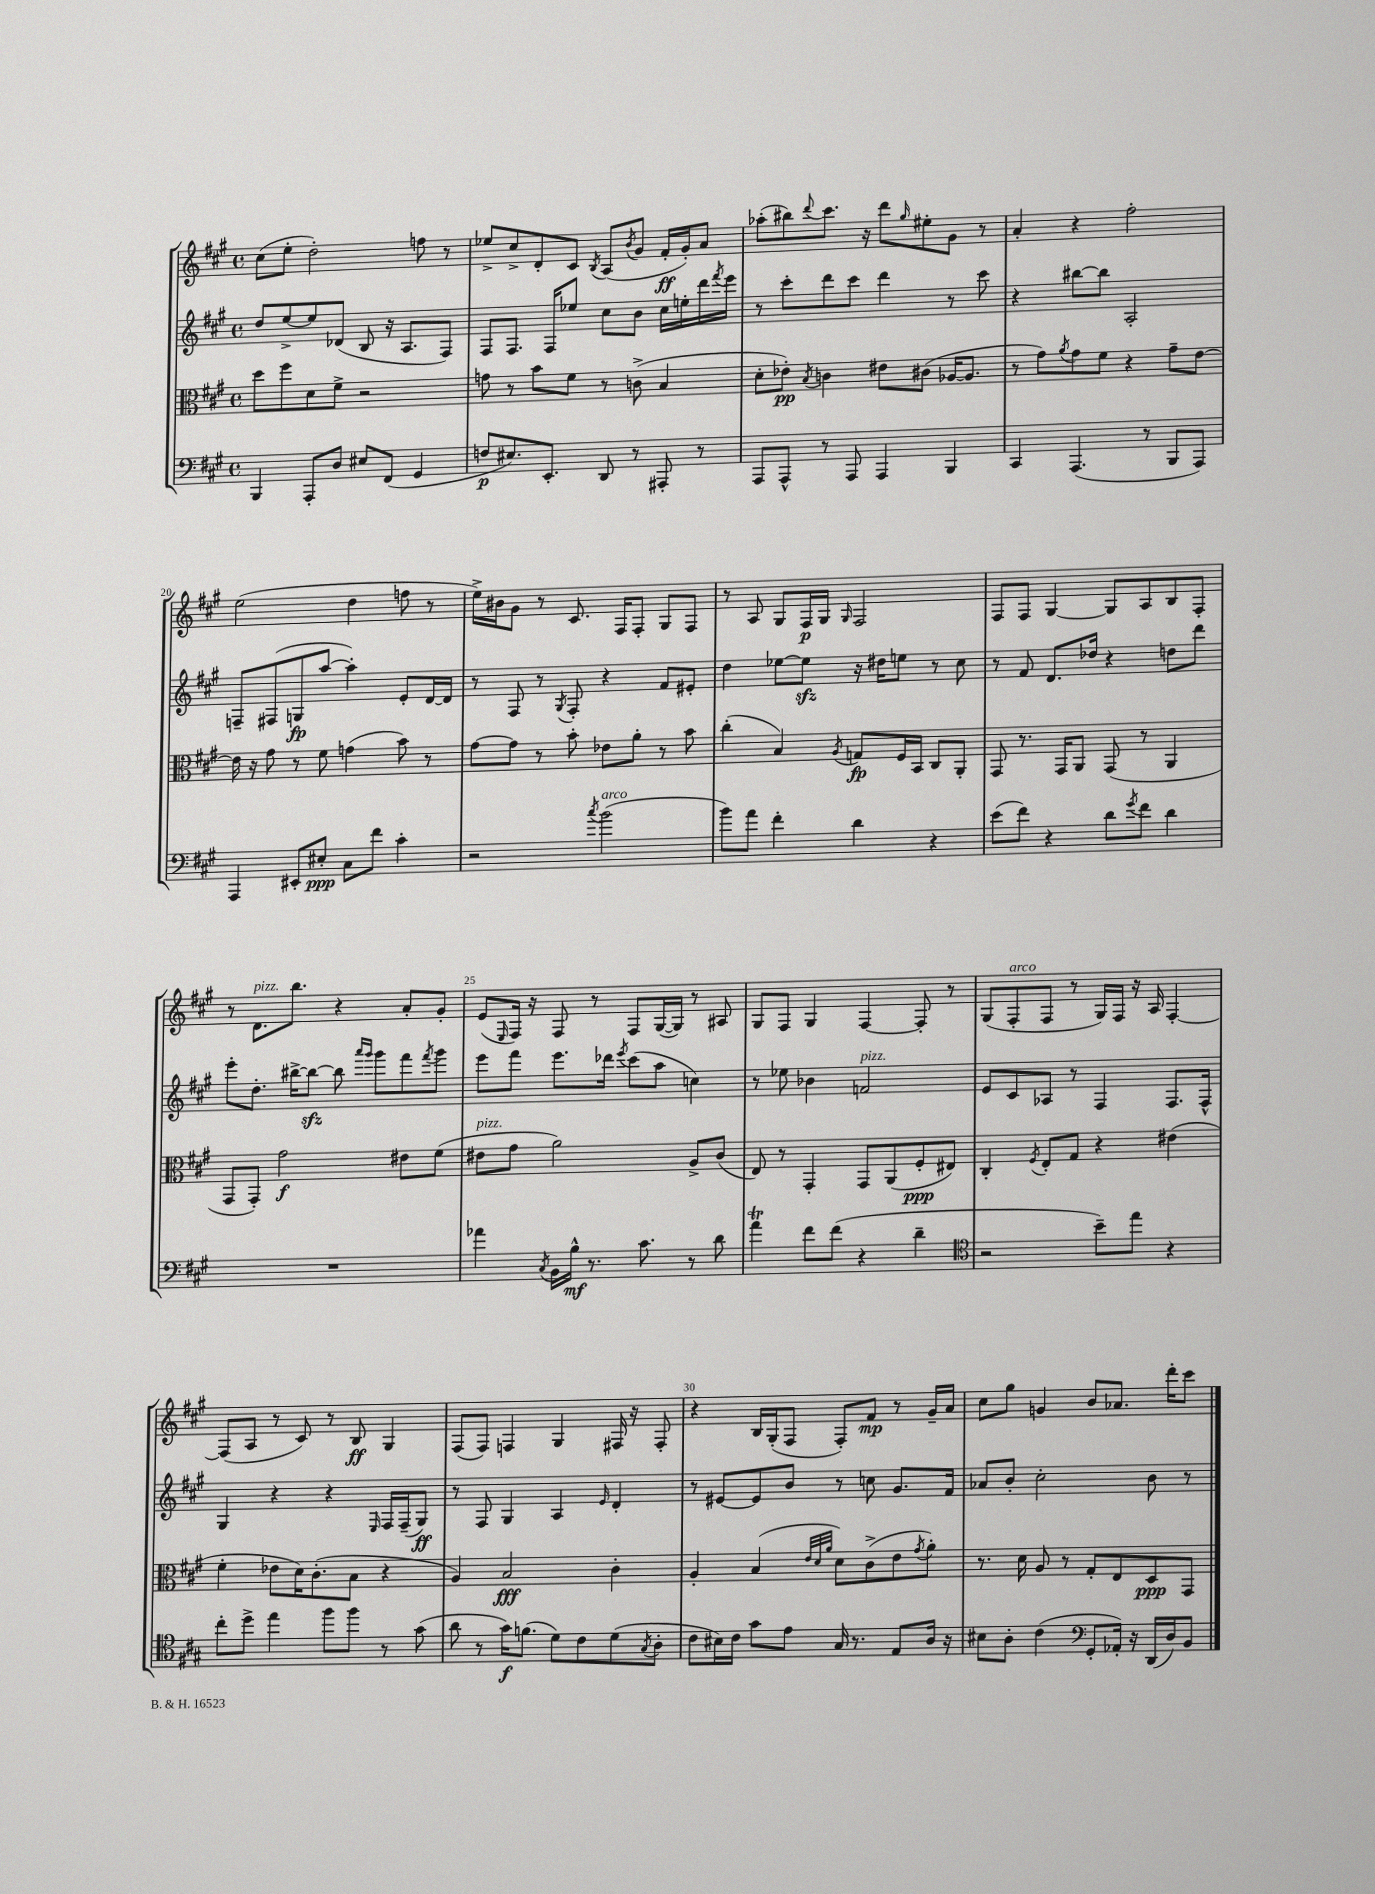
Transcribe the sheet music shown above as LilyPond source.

<<
\new StaffGroup <<
\new Staff = "s0" {
    \clef treble \key a \major \defaultTimeSignature \time 4/4
    cis''8( e''8-. d''2-.) f''8 r8 |
    ees''8-> cis''8-> d'8-. cis'8 \acciaccatura { b8 } a8( \acciaccatura { b'8 } gis'8 fis'16-.\ff gis'16-.) a'8 |
    aes''8-.( bis''8) \appoggiatura { d'''8 } cis'''8. r16 d'''8 \grace { gis''16 } eis''8-. gis'8 r8 |
    a'4-. r4 fis''2-. |
    e''2( d''4 f''8 r8 |
    e''16->) bis'16 gis'8 r8 cis'8. fis16 fis8-. gis8 fis8 |
    r8 a8 gis8 fis16\p gis16 \grace { gis16 } fis2 |
    fis8 fis8 gis4~ gis8 a8 b8 fis8-. |
    r8 d'8.^\markup { \italic "pizz." } b''8. r4 a'8-. gis'8-. |
    e'8( \grace { e16 } fis16) r16 fis8 r8 fis8 gis16~( gis16) r8 ais8 |
    gis8 fis8 gis4 fis4~ fis8-. r8 |
    gis8( fis8-.^\markup { \italic "arco" } fis8 r8 gis16) fis16 r16 a16 fis4~-. |
    fis8( a8 r8 cis'8) r8 b8\ff gis4 |
    fis8( fis8) f4 gis4 fis16 r16 fis8-. |
    r4 b16 gis16-.( fis8 fis8-.) fis'8\mp r8 gis'16-- a'16 |
    cis''8 gis''8 g'4 b'8 aes'8. d'''16-. cis'''8 \bar "|." |
}
\new Staff = "s1" {
    \clef treble \key a \major \defaultTimeSignature \time 4/4
    d''8 e''8~-> e''8 des'8( b8 r16 a8. fis8) |
    fis8 fis8. fis16 ees''8 cis''8 b'8 cis''16 e''16-. d'''16 \acciaccatura { fis'''8 } e'''16 |
    r8 cis'''8-. d'''8 cis'''8 d'''4 r8 cis'''8 |
    r4 bis''8~ bis''8 a2-. |
    f8-- fis8( g8\fp a''8~ a''4-.) e'8-. d'16~ d'16 |
    r8 fis8 r8 \acciaccatura { gis8 } fis8-. r4 fis'8 eis'8-. |
    d''4 ees''8~ ees''8\sfz r16 dis''16 e''8 r8 cis''8 |
    r8 fis'8 d'8. des''16 r4 d''8 d'''8 |
    e'''8-. d''8.-. bis''16~-> bis''8~\sfz bis''8 \grace { a'''16 gis'''16 } gis'''8 fis'''8 \acciaccatura { fis'''8 } gis'''8 |
    e'''8 fis'''8 e'''8. des'''16 \acciaccatura { e'''8 } cis'''8( a''8 c''4) |
    r8 ees''8 bes'4 f'2^\markup { \italic "pizz." } |
    e'8 cis'8 aes8 r8 fis4 fis8. fis16-^ |
    gis4 r4 r4 \grace { e16 } fis16 fis16--( gis8\ff) |
    r8 fis8 gis4 a4 \grace { e'16 } d'4-. |
    r8 eis'8~ eis'8 b'8 r8 c''8 gis'8. fis'16 |
    aes'8 b'8-. cis''2-. b'8 r8 \bar "|." |
}
\new Staff = "s2" {
    \clef alto \key a \major \defaultTimeSignature \time 4/4
    d''8 fis''8 d'8 fis'8-> r2 |
    g'8 r8 b'8 fis'8 r8 c'8->( b4 |
    d'8-. ees'8-.\pp) \acciaccatura { b8 } c'4 eis'8 cis'8( aes16~ aes8. |
    r8 gis'8) \acciaccatura { a'8 } gis'8 fis'8 r4 gis'8-- e'8~ |
    e'16 r16 gis'8 r8 fis'8 g'4( b'8) r8 |
    gis'8~ gis'8 r8 b'8-. ees'8 a'8-. r8 b'8 |
    cis''4-.( b4) \acciaccatura { a8 } g8\fp fis16 b,16 cis8 a,8-. |
    gis,8 r8. gis,16 a,8 gis,8( r8 a,4 |
    gis,8 gis,8-.) gis'2\f eis'8 fis'8( |
    eis'8^\markup { \italic "pizz." } gis'8 a'2) a8-> cis'8( |
    e8) r8 gis,4-. gis,8 a,8( fis8-.\ppp eis8) |
    cis4-. \acciaccatura { fis8 } e8-. gis8 r4 eis'4( |
    fis'4-. ees'8 d'16) cis'8.-.( b8 r4 |
    a4) b2\fff cis'4-. |
    a4-. b4( \grace { e'32 d'32 a'32 } d'8) cis'8->( e'8 \acciaccatura { gis'8 } a'8-.) |
    r8. d'16 a8 r8 gis8-. e8 d8\ppp gis,8 \bar "|." |
}
\new Staff = "s3" {
    \clef bass \key a \major \defaultTimeSignature \time 4/4
    b,,4 a,,8-. d8 eis8 fis,8( gis,4 |
    f8\p eis8.) e,8.-. d,8 r8 ais,,8-. r8 |
    a,,8 a,,8-^ r8 a,,8 a,,4 b,,4 |
    cis,4 a,,4.( r8 b,,8 a,,8) |
    a,,4 eis,8-. eis8-.\ppp cis8 fis'8 cis'4-. |
    r2 \acciaccatura { cis''8 } b'2^\markup { \italic "arco" }( |
    b'8) a'8 fis'4-. d'4 r4 |
    e'8( fis'8) r4 d'8 \acciaccatura { gis'8 } fis'8 d'4 |
    R1 |
    aes'4 \acciaccatura { cis8 } b,16 b16-^\mf r8. cis'8. r8 d'8 |
    a'4\trill fis'8 fis'8( r4 d'4-- |
    \clef tenor r2 b'8--) e''8 r4 |
    cis''8-. d''8-> e''4 fis''8 fis''8 r8 gis'8( |
    a'8 r8 gis'16\f) f'8.( d'8) cis'8 d'8( \acciaccatura { gis8 } a8-. |
    cis'8 bis16) cis'16 gis'8 e'8 gis16 r8. e8 a16 r16 |
    bis8 a8-. cis'4( \clef bass gis,8-. aes,16-.) r16 d,16( d16) b,8 \bar "|." |
}
>>
>>
\layout { \context { \Score currentBarNumber = #16 \override BarNumber.break-visibility = ##(#f #t #t) barNumberVisibility = #(every-nth-bar-number-visible 5) } }
